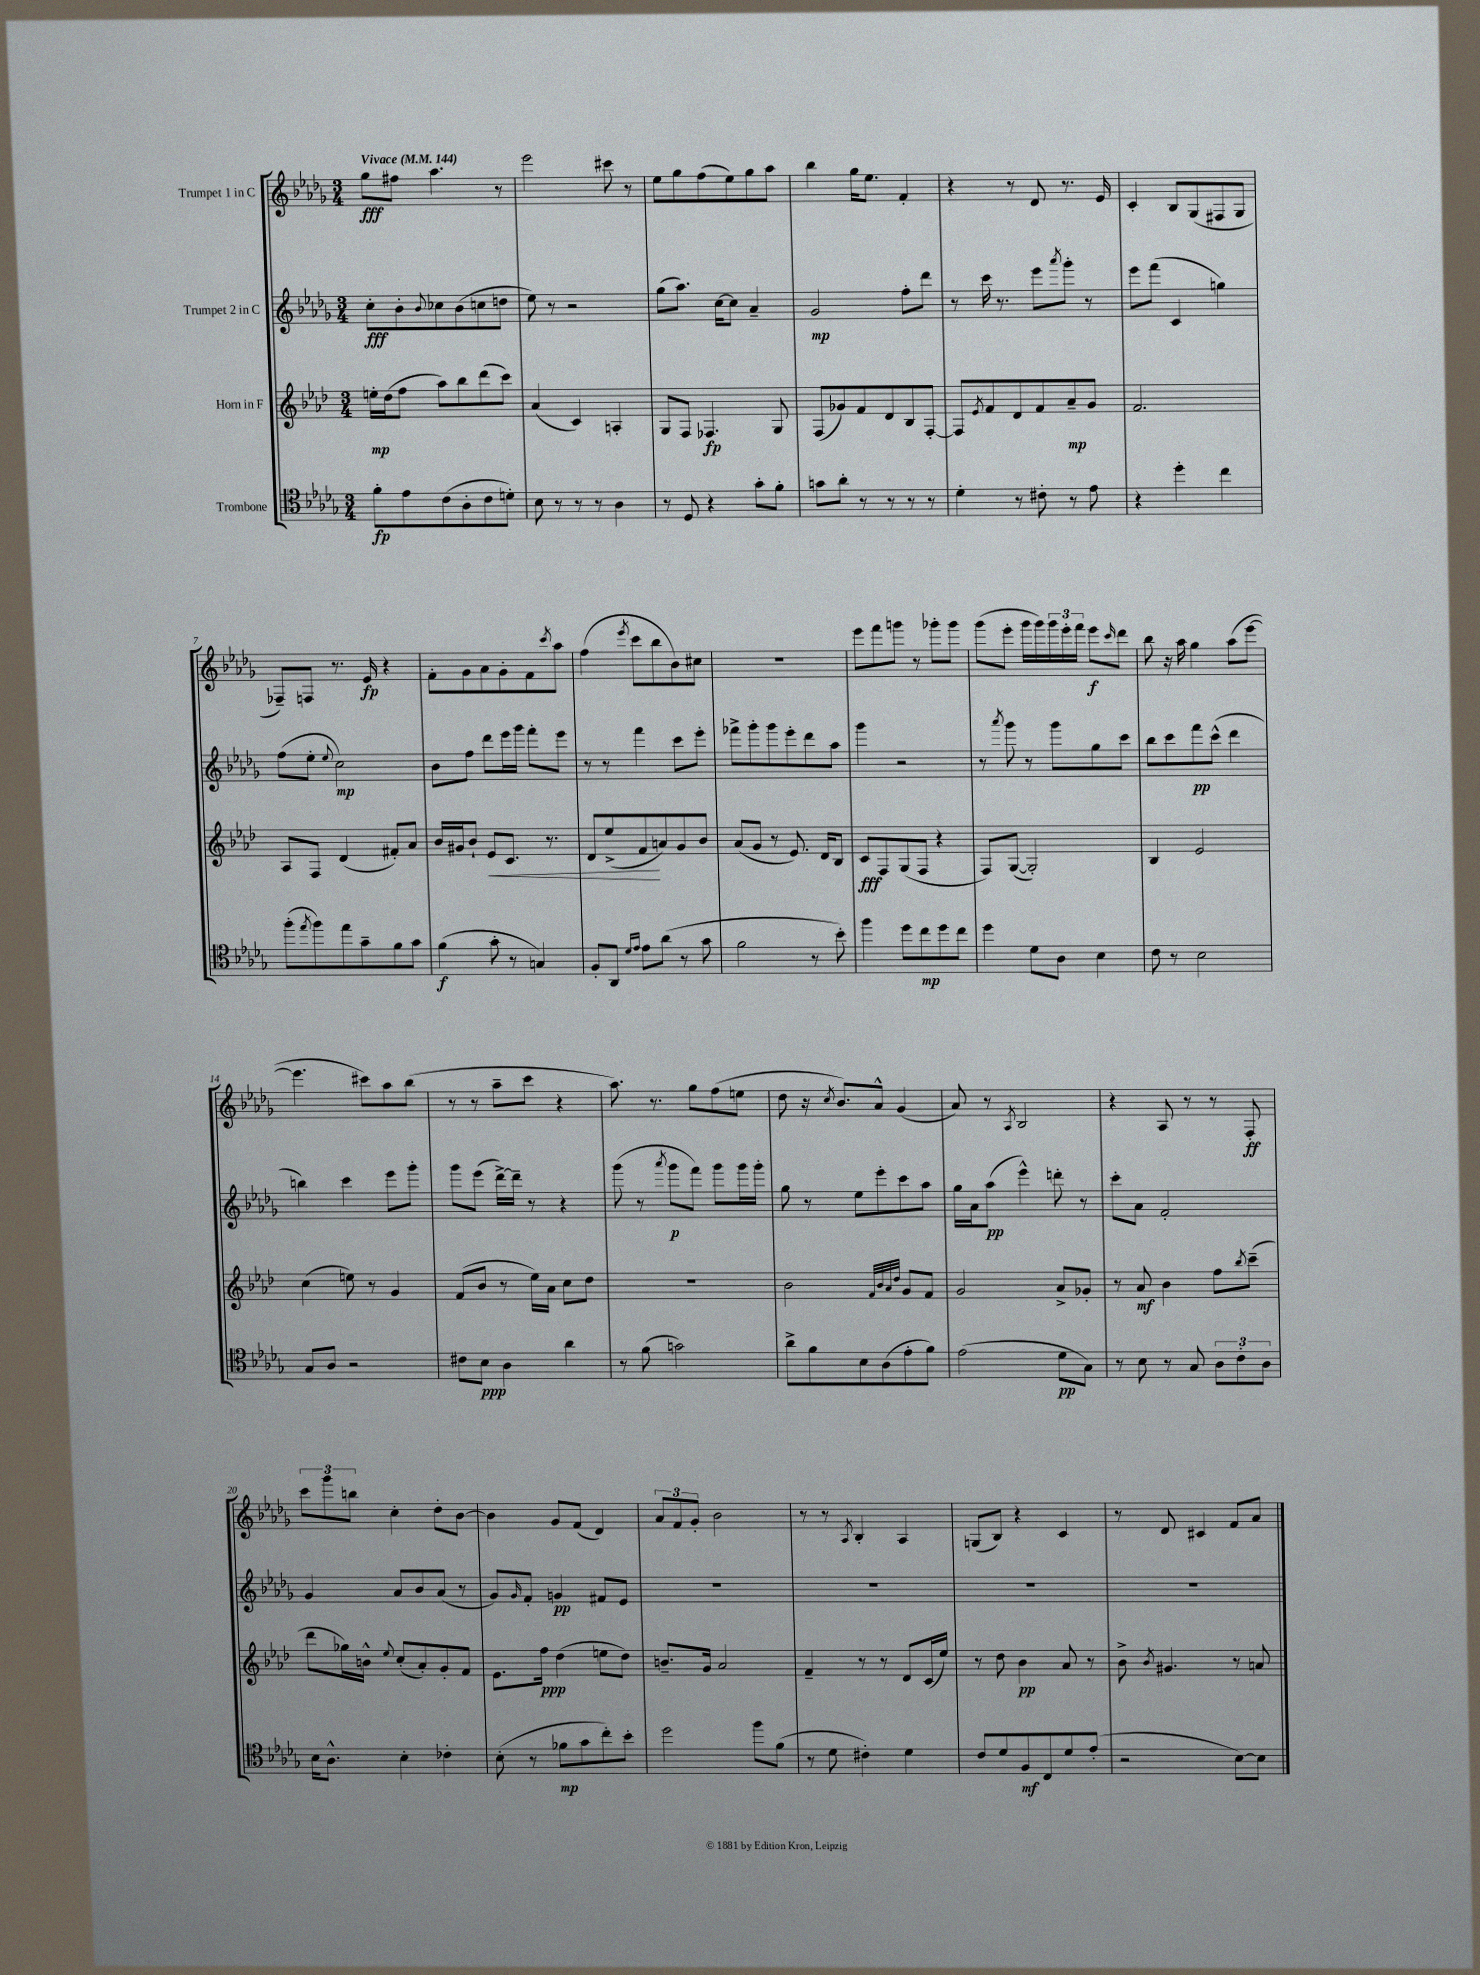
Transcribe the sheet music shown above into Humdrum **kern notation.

**kern	**kern	**kern	**kern
*staff4	*staff3	*staff2	*staff1
*clefC4	*clefG2	*clefG2	*clefG2
*k[b-e-a-d-g-]	*k[b-e-a-d-]	*k[b-e-a-d-g-]	*k[b-e-a-d-g-]
*M3/4	*M3/4	*M3/4	*M3/4
*MM144	*MM144	*MM144	*MM144
8f'	16ee'	8cc'	8gg-
.	(16dd-	.	.
8e-	8ff	8b-'	8ff#
.	.	8qqb-	.
(8c	8aa-)	8cc-	4.aa-
8A-'	8bb-	(8b-	.
8c	(8ddd-	8cc	.
8d')	8ccc)	8dd	8r
=	=	=	=
8B-	(4a-	8ee-)	2eee-
8r	.	8r	.
8r	4c)	2r	.
8r	.	.	.
4A-	4A'	.	8ccc#
.	.	.	8r
=	=	=	=
8r	8G	(8gg-	8ee-
8D-	8F	8.aa-)	8gg-
4r	4.F-	.	(8ff
.	.	[16cc	.
.	.	8cc]	8ee-)
8g-'	.	4a-~	8gg-
8f'	8G	.	8aa-
=	=	=	=
8g	(8F	2g-	4bb-
8a-'	8g-)	.	.
8r	8f	.	16gg-
.	.	.	8.ee-
8r	8d-	.	.
8r	8B-	8ff'	4f'
8r	[8F'	8ddd-	.
=	=	=	=
4d-'	8F]	8r	4r
.	8qe-	.	.
.	8f	16ccc	.
.	.	8.r	.
8r	8d-	.	8r
8c#'	8f	8eee-	8d-
.	.	8qaaa-	.
8r	8a-~	8ggg-'	8.r
8e-	8g	8r	.
.	.	.	16e-
=	=	=	=
4r	2.f	8eee-	4c'
.	.	(8fff	.
4dd-'	.	4c	8B-
.	.	.	(8G-
4cc	.	4gg)	8F#
.	.	.	8G-
=	=	=	=
(8ff'	8A-	(8ff	8F-~)
8qee-	.	.	.
8ff)	8F	8ee-'	8F
.	.	8qqee-	.
8ee-	(4d-	2cc)	8.r
8g-~	.	.	.
.	.	.	16e-
8f	8f#')	.	4r
8g-	8a-	.	.
=	=	=	=
(4f	16b-	8b-	8f'
.	16g#	.	.
.	8b-`	8ff	8g-
8g-'	8e-	8ddd-	8a-
8r	8.c	16eee-	8g-'
.	.	16ggg-	.
4G)	.	8fff'	8f
.	8.r	.	.
.	.	.	8qccc
.	.	8eee-	8aa-
=	=	=	=
8F'	8d-	8r	(4ff
8AA-	(8ee-^	8r	.
16qqd-	.	.	.
16qqe-	.	.	8qeee-
8e-	8f	4fff	8ccc
(8a-	8a)	.	8bb-
8r	8g	8ccc	8b-)
8g-	8b-	8eee-'	8cc#
=	=	=	=
2f	(8a-	8fff-^	2.r
.	8g	8ggg-'	.
.	8r	8ggg-	.
.	8.e-)	8eee-'	.
8r	.	8ddd-	.
.	16d-	.	.
8b-')	8B-	8aa-	.
=	=	=	=
4ff	8c	4ggg-	8eee-
.	8F	.	8fff
8dd-	(8G	2r	8ggg
8cc	8F	.	8r
8dd-	4r	.	8ggg-'
8cc	.	.	8ggg-
=	=	=	=
4dd-	8F)	8r	(8ggg-
.	.	8qaaa-	.
.	([8G	8ggg-	8eee-'
8d-	2G'])	8r	16ggg-
.	.	.	16ggg-)
8A-	.	8ggg-	24ggg-
.	.	.	24eee-'
.	.	.	24fff
4B-	.	8gg-	8eee-
.	.	.	16qqccc
.	.	8ccc	8ddd-
=	=	=	=
8c	4B-	8bb-	8bb-
8r	.	8ccc	16r
.	.	.	16aa-
2B-	2e-	8fff	4gg-
.	.	(8ccc^^	.
.	.	4ddd-	(8aa-
.	.	.	[8eee-
=	=	=	=
8G-	(4cc	4bb)	4.eee-]
8A-	.	.	.
2r	8ee)	4ccc	.
.	8r	.	8ccc#)
.	4g	8eee-	8aa-
.	.	8ggg-'	(8bb-
=	=	=	=
8c#	(8f	8ggg-	8r
8B-	8b-	(8eee-	8r
4A-	8r	[16ddd-^)	8aa-~
.	.	16ddd-~]	.
.	16ee-)	8r	8ccc
.	16a-	.	.
4a-	8cc	4r	4r
.	8dd-	.	.
=	=	=	=
8r	2.r	(8ggg-	8.aa-)
(8f	.	8r	.
.	.	.	8.r
.	.	8qaaa-	.
2g)	.	8ggg-	.
.	.	8fff)	8gg-
.	.	8ggg-	(8ff
.	.	16ggg-	8ee
.	.	16ggg-'	.
=	=	=	=
8a-^	2b-	8gg-	8dd-
8f	.	8r	16r
.	.	.	8qcc
.	.	.	8.b-)
8B-	.	8ee-	.
(8A-	.	8eee-'	8a-^^
.	32qqf	.	.
.	32qqb-	.	.
.	32qqa-	.	.
.	32qqdd-	.	.
8e-'	8g	8ccc	(4g-
8f)	8f	8aa-	.
=	=	=	=
(2e-	2g	16gg-	8a-)
.	.	16a-	.
.	.	(8aa-	8r
.	.	.	8qA-
.	.	4eee-^^)	2B-
8d-	8a-^	8ddd'	.
8G-)	8g-'	8r	.
=	=	=	=
8r	8r	8ccc'	4r
8B-	8a-	8a-	.
8r	4b-	2f'	8A-
8G-	.	.	8r
12A-	8ff	.	8r
12c'	.	.	.
.	8qbb-	.	.
.	(8ccc~	.	8F'
12A-	.	.	.
=	=	=	=
16B-	8ddd-	4g-	12ccc
8.A-^^	.	.	.
.	.	.	12ggg-
.	16gg-)	.	.
.	.	.	12bb
.	16b^^	.	.
.	8qqee-	.	.
4B-'	(8cc'	8a-	4cc'
.	8a-')	8b-	.
4c-'	8g'	(8a-	8dd-'
.	8f	8r	[8b-
=	=	=	=
(8B-'	8.e-	8g-)	4b-]
.	.	16qqg-	.
8r	.	8f'	.
.	16ff	.	.
8f-	(4dd-	4g	8g-
8g-	.	.	(8f
8cc')	8ee	8f#	4d-)
8b-'	8dd-)	8e-	.
=	=	=	=
2dd-	8.b~	2.r	12a-
.	.	.	12f
.	.	.	12g-'
.	16g	.	.
.	2a-	.	2b-
8ff	.	.	.
(8f	.	.	.
=	=	=	=
8r	4f~	2.r	8r
8d-	.	.	8r
.	.	.	8qA-
4c#')	8r	.	4B-'
.	8r	.	.
4d-	8d-	.	4A-
.	(16c	.	.
.	16ee-)	.	.
=	=	=	=
8c	8r	2.r	(8G
8d-	8dd-	.	8B-)
8F	4b-	.	4r
8C	.	.	.
8d-	8a-	.	4c
(8e-'	8r	.	.
=	=	=	=
2r	8b-^	2.r	8r
.	8qb-	.	.
.	4.g#	.	8d-
.	.	.	4c#
[8B-)	8r	.	8f
8B-]	8a	.	8a-
==	==	==	==
*-	*-	*-	*-
